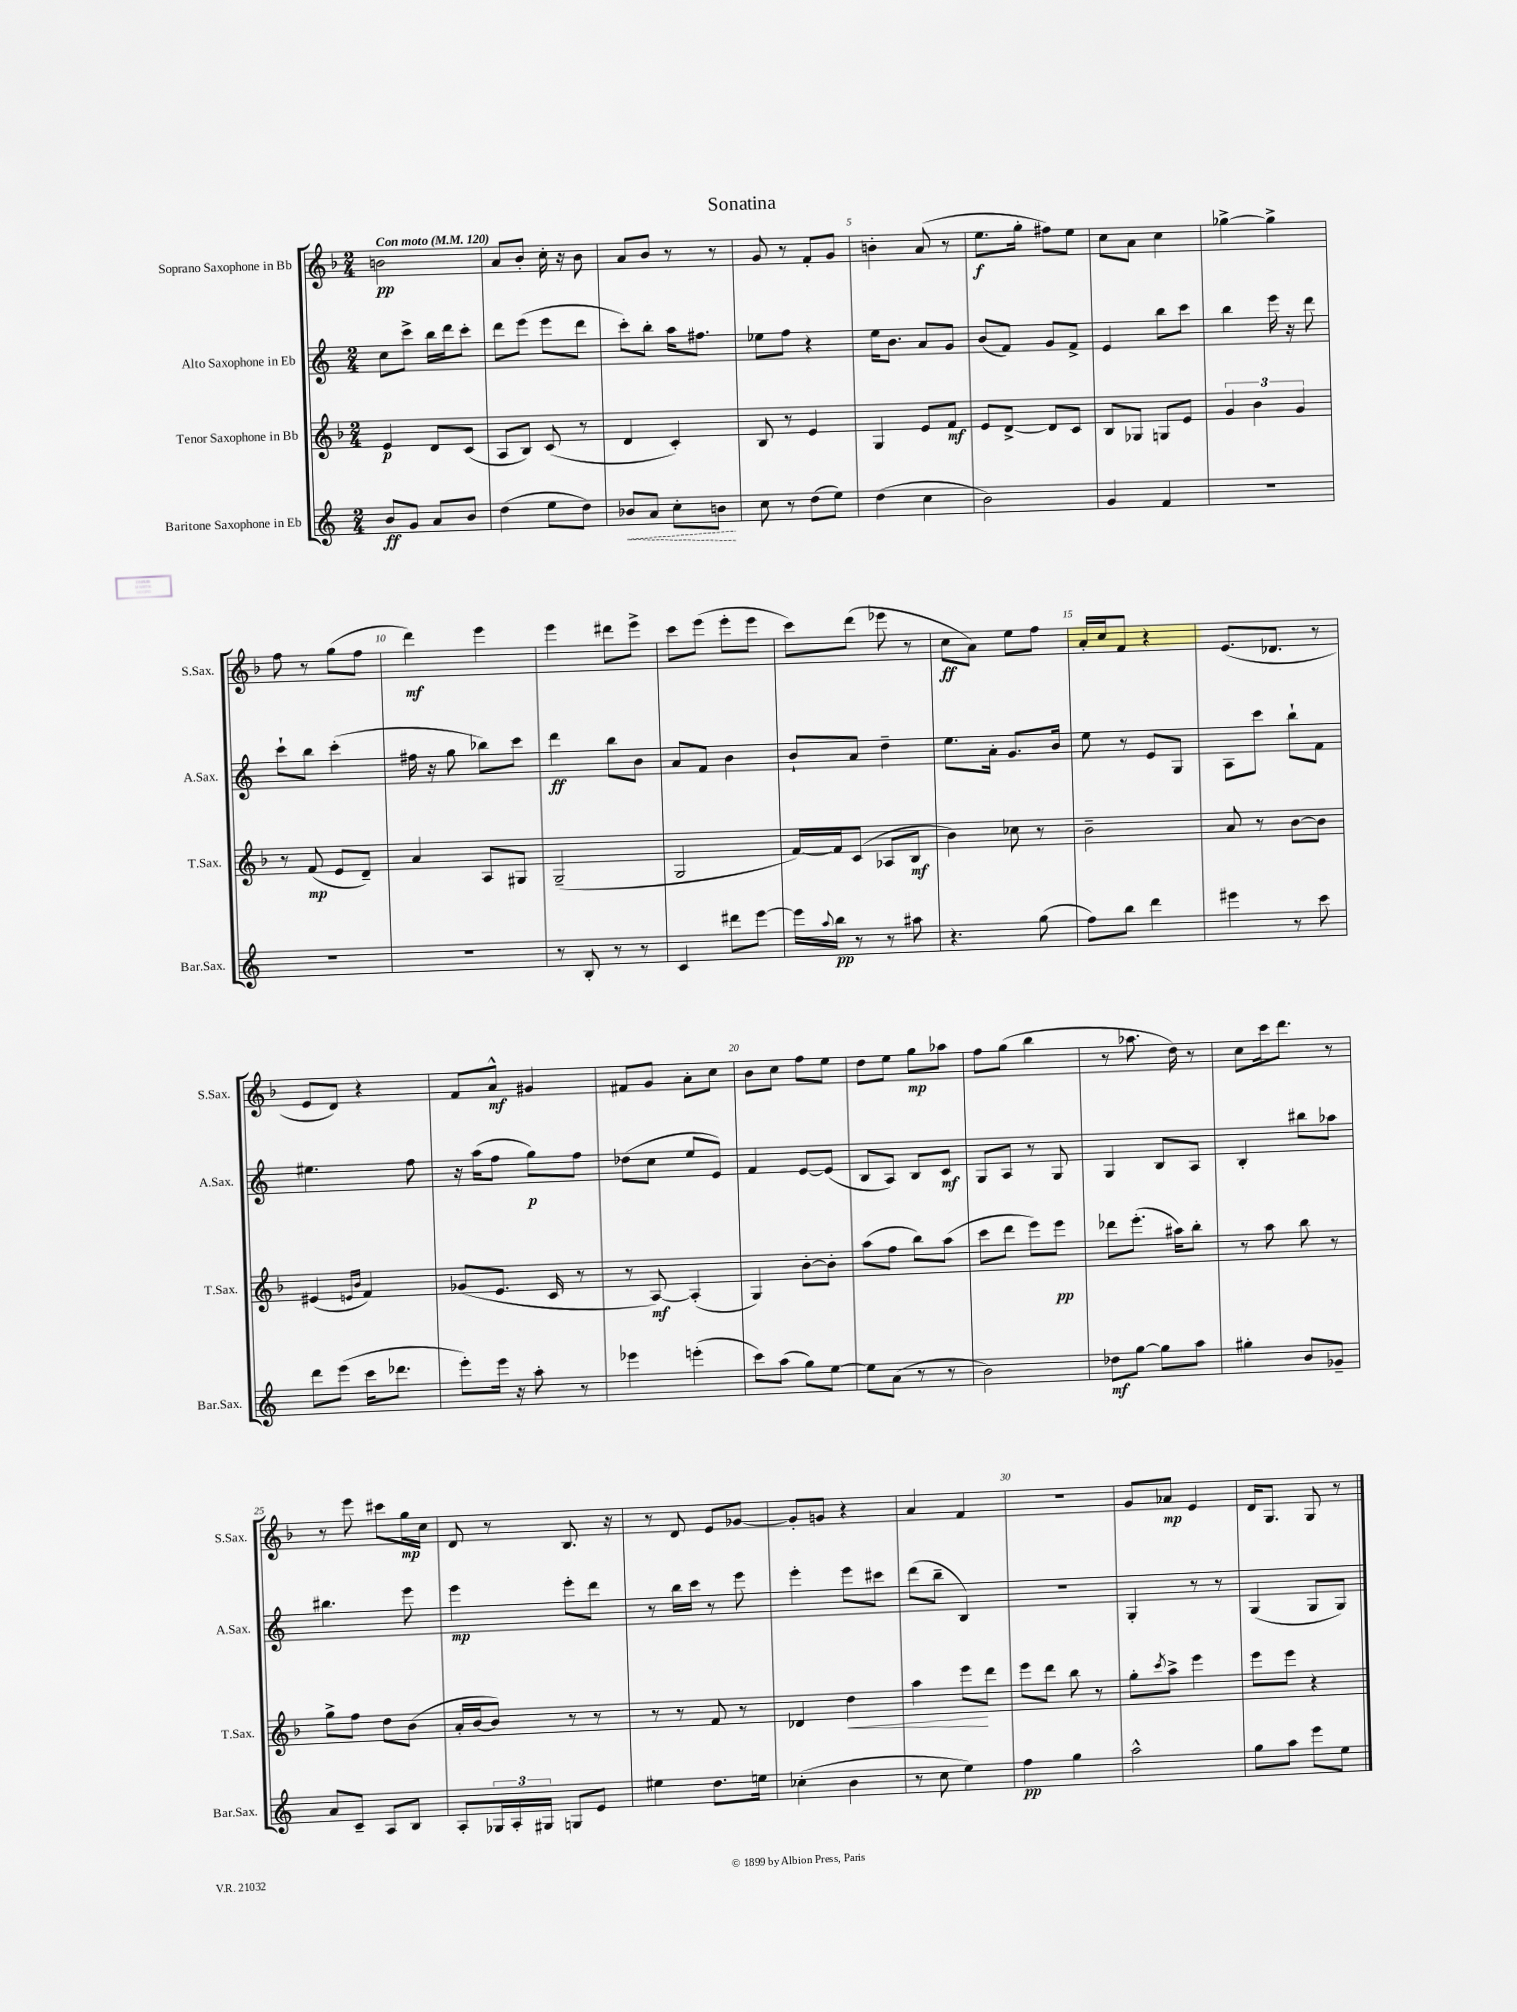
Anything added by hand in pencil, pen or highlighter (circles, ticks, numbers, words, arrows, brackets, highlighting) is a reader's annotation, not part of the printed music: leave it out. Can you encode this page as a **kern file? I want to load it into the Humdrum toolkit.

**kern	**kern	**kern	**kern
*staff4	*staff3	*staff2	*staff1
*clefG2	*clefG2	*clefG2	*clefG2
*k[]	*k[b-]	*k[]	*k[b-]
*M2/4	*M2/4	*M2/4	*M2/4
*MM120	*MM120	*MM120	*MM120
8b/L	4e/	8cc\L	2b\
8g/J	.	8ccc^\J	.
8a/L	8d/L	16bb\LL	.
.	.	16ddd\J	.
8b/J	(8c/J	8ccc'\J	.
=	=	=	=
(4dd\	8A/L	8ddd\L	8a/L
.	8B-/J)	(8eee\J	8b-'/J
8ee\L	(8c/	8eee\L	16cc'\
.	.	.	16r
8dd\J)	8r	8ddd\J	8b-\
=	=	=	=
8b-/L	4d/	8ccc'\L)	8a/L
8a/J	.	8bb'\J	8b-/J
8cc'\L	4c'/)	16aa\LK	8r
.	.	8.ff#\J	.
8b\J	.	.	8r
=	=	=	=
8cc\	8B-/	8ee-\L	8g/
8r	8r	8ff\J	8r
(8dd\L	4e/	4r	8f'/L
8ee\J)	.	.	8g/J
=	=	=	=
(4dd\	4G/	16ee\LK	4b'\
.	.	8.b\J	.
4cc\	8e/L	8a/L	(8a/
.	8f/J	8g/J	8r
=	=	=	=
2b\)	8e/L	(8b/L	8.ee\L
.	[8d^/J	8f/J)	.
.	.	.	16gg'\Jk
.	8d/]L	8g/L	8ff#\L)
.	8c/J	8f^/J	8ee\J
=	=	=	=
4g/	8B-/L	4e/	8cc\L
.	8G-/J	.	8a\J
4f/	8G/L	8bb\L	4cc\
.	8e/J	8ccc\J	.
=	=	=	=
2r	6g/	4bb\	[4gg-^\
.	6b-\	.	.
.	.	16eee\	4gg-^\]
.	.	16r	.
.	6g/	.	.
.	.	8ddd\	.
=	=	=	=
2r	8r	8ccc`\L	8ff\
.	(8f/	8bb\J	8r
.	8e/L	(4ccc'\	(8gg\L
.	8d~/J)	.	8ff\J
=	=	=	=
2r	4a/	16ff#\	4ddd\)
.	.	16r	.
.	.	8gg\	.
.	8A/L	8bb-\L)	4eee\
.	8G#/J	8ccc\J	.
=	=	=	=
8r	(2G~/	4ddd\	4eee\
8B'/	.	.	.
8r	.	8bb\L	8ddd#\L
8r	.	8b\J	8eee^\J
=	=	=	=
4c/	2G/	8a/L	8ccc\L
.	.	8f/J	(8eee\J
8ddd#\L	.	4b\	8eee'\L
[8eee\J	.	.	8eee\J
=	=	=	=
16eee\]LL	[16f/LL)	8b`/L	8ccc\L)
8qqaa/	.	.	.
16bb\JJ	16f/]J	.	.
8r	(8c/J	8a/J	(8ddd\J
8r	8A-/L	4dd~\	8eee-\
8aa#\	8B-/J	.	8r
=	=	=	=
4.r	4b-\)	8.ee\L	8cc\L
.	.	.	8a\J)
.	.	16a'\Jk	.
.	8cc-\	8.g/L	8ee\L
(8gg\	8r	.	8ff\J
.	.	16b/Jk	.
=	=	=	=
8ff\L)	2b-~\	8ee\	16a'/LL
.	.	.	16cc/J
8bb\J	.	8r	8f/J
4ddd\	.	8e/L	4r
.	.	8G/J	.
=	=	=	=
4eee#\	8a/	8A\L	(8.e/L
.	8r	8ccc\J	.
.	.	.	8.d-/J
8r	[8b-\L	8bb`\L	.
8ccc\	8b-\]J	8f\J	8r
=	=	=	=
8ddd\L	(4e#/	4.ee#\	8e/L
(8eee\J	.	.	8d/J)
.	16qqe/LL	.	.
.	16qqb-/JJ	.	.
16ccc\LK	4f/)	.	4r
8.ddd-\J	.	.	.
.	.	8ff\	.
=	=	=	=
8eee'\L)	(8g-/L	16r	8f/L
.	.	(16aa\LK	.
16eee\Jk	8.e/J	8ff\J	8a^^/J
16r	.	.	.
8aa'\	.	8gg\L)	4g#/
.	16c/	.	.
8r	8r	8ff\J	.
=	=	=	=
4eee-\	8r	(8dd-\L	8f#/L
.	[8A/)	8cc\J	8g/J
(4eee'\	(4A'/]	8ee/L	8a'\L
.	.	8e/J)	8cc\J
=	=	=	=
8ccc\L)	4G/)	4f/	8b-\L
(8aa\J	.	.	8cc\J
8gg\L)	[8b-'\L	[8e/L	8ff\L
[8ee\J	8b-'\]J	(8e/]J	8ee\J
=	=	=	=
8ee\]L	(8aa\L	8B/L	8dd\L
(8a\J	8ff\J	8A/J)	8ee\J
8r	8bb-\L)	8B/L	8gg\L
8r	(8aa\J	8c/J	8aa-\J
=	=	=	=
2b\)	8ccc\L	8G/L	8ff\L
.	8ddd\J	8A/J	(8gg\J
.	8eee\L)	8r	4bb-\
.	8eee\J	8G/	.
=	=	=	=
8dd-\L	8ddd-\L	4G/	8r
[8gg\J	(8.eee'\J	.	8.aa-\
8gg\]L	.	8B/L	.
.	16aa#\LK)	.	16dd\)
8aa\J	8bb-'\J	8A/J	8r
=	=	=	=
4gg#'\	8r	4B'/	8cc\L
.	8aa\	.	16ccc\k
.	.	.	8.ddd\J
8b/L	8bb-\	8bb#\L	.
8g-~/J	8r	8aa-\J	8r
=	=	=	=
8a/L	8gg^\L	4.bb#\	8r
8c~/J	8ff\J	.	8eee\
8A/L	8dd\L	.	8ccc#\L
8B/J	(8b-\J	8eee\	16gg\L
.	.	.	16cc\JJ
=	=	=	=
8A'/L	16a'/LL	4eee\	8d/
.	[16b-/J	.	.
24G-/L	8b-/]J)	.	8r
24A'/	.	.	.
24G#/JJ	.	.	.
8G/L	8r	8eee'\L	8.B-/
8e/J	8r	8ddd\J	.
.	.	.	16r
=	=	=	=
4ee#\	8r	8r	8r
.	8r	16bb\LL	8d/
.	.	16ccc\JJ	.
8.dd\L	8f/	8r	8e/L
.	8r	8eee\	[8g-/J
16ee\Jk	.	.	.
=	=	=	=
(4cc-'\	4d-/	4eee'\	8g-'/]L
.	.	.	8g/J
4b\	4dd\	8eee\L	4r
.	.	8ccc#\J	.
=	=	=	=
8r	4aa\	(8ddd\L	4a/
8cc\	.	8bb~\J	.
4ee\)	8eee\L	4B/)	4f/
.	8ddd\J	.	.
=	=	=	=
4ff\	8eee\L	2r	2r
.	8ddd\J	.	.
4gg\	8bb-\	.	.
.	8r	.	.
=	=	=	=
2aa^^\	8gg'\L	4G'/	8g/L
.	8qccc/	.	.
.	8aa^\J	.	8a-/J
.	4eee\	8r	4e/
.	.	8r	.
=	=	=	=
8gg\L	8eee\L	(4G/	16d/LK
.	.	.	8.G/J
8aa\J	8eee\J	.	.
8eee\L	4r	8G/L	8G/
8ee\J	.	8G/J)	8r
==	==	==	==
*-	*-	*-	*-
